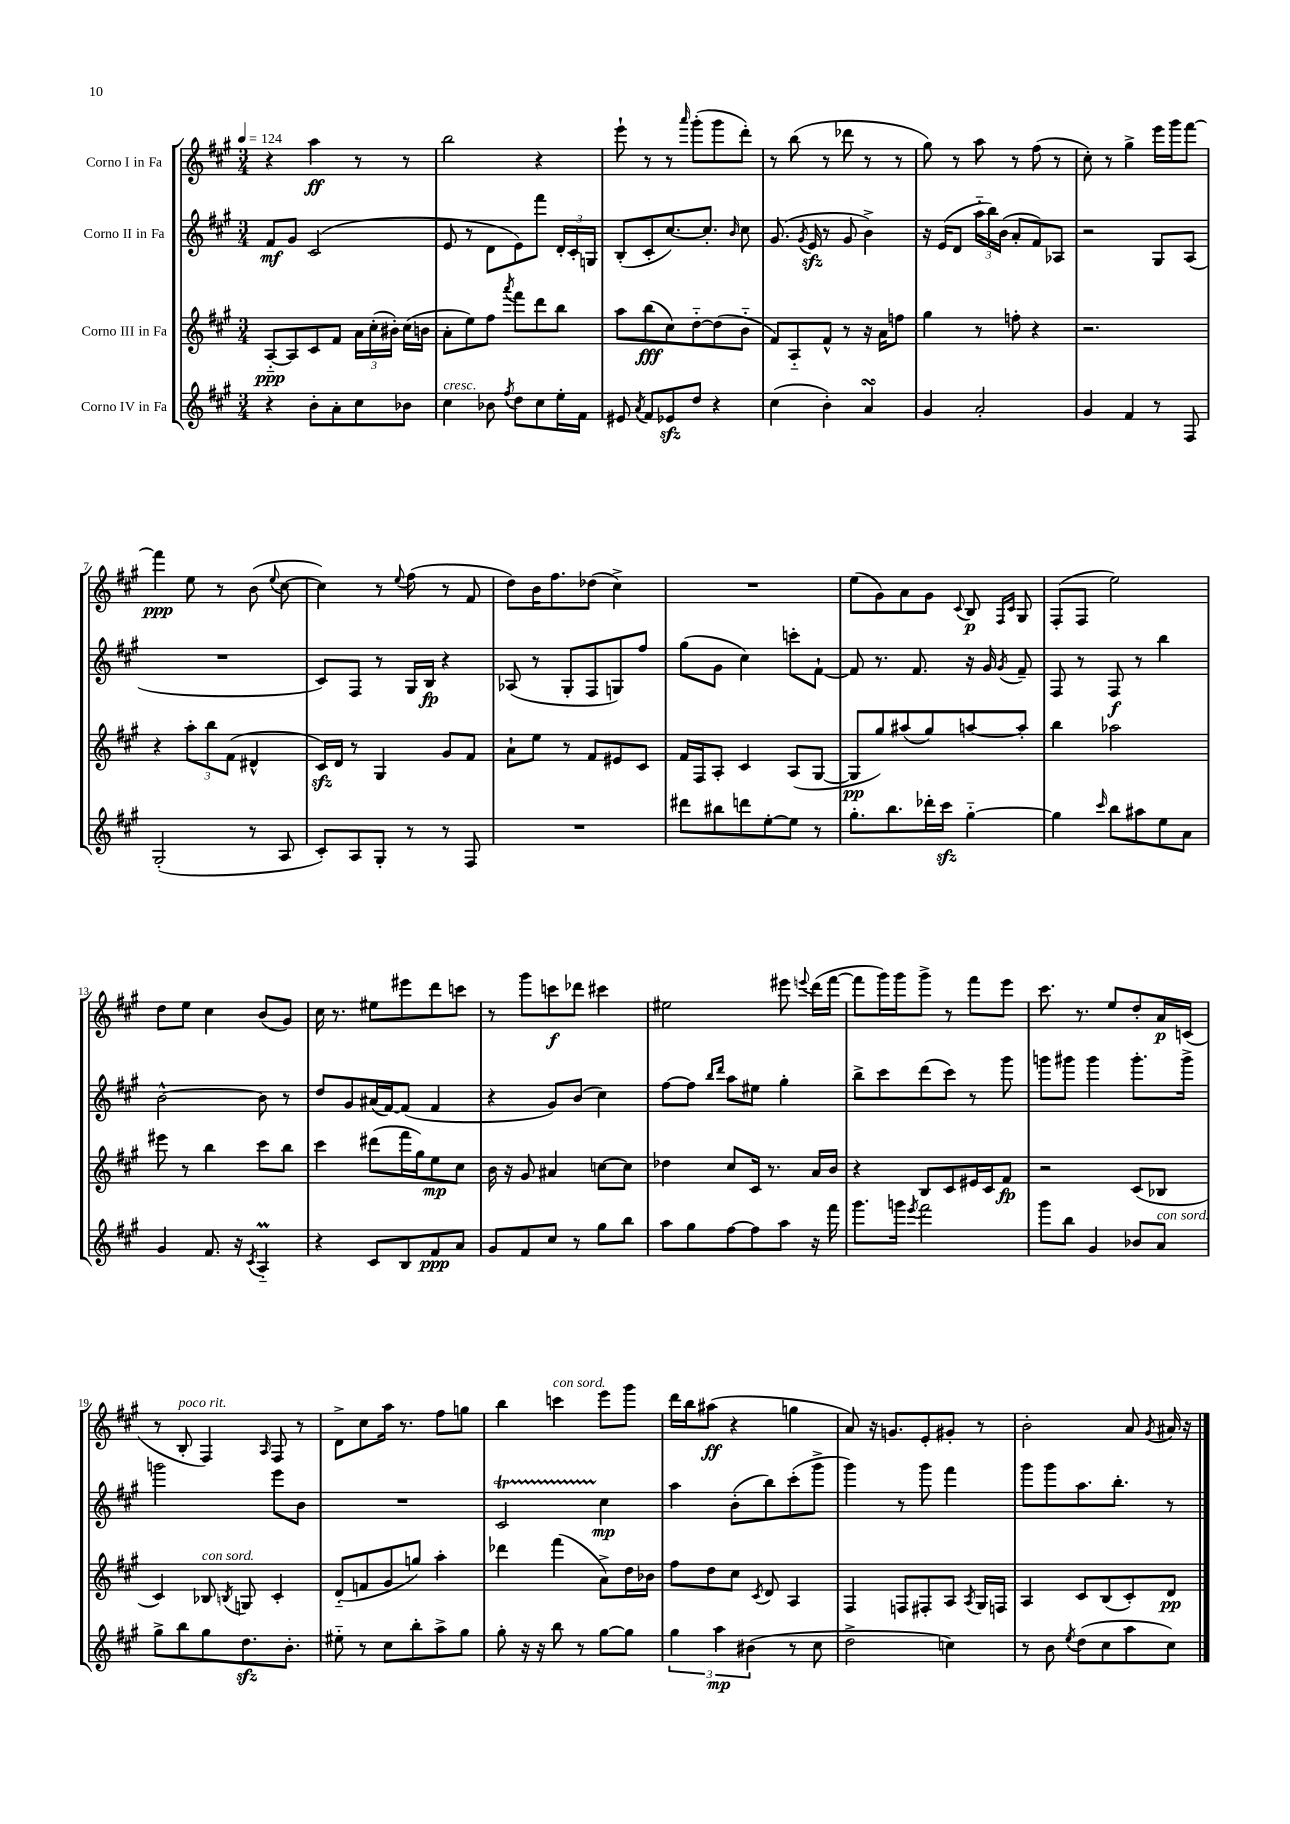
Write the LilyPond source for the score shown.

<<
\new StaffGroup <<
\new Staff = "s0" \with { instrumentName = "Corno I in Fa" } {
    \clef treble \key a \major \numericTimeSignature \time 3/4 \tempo 4 = 124
    \autoBeamOff r4 a''4\ff r8 r8 |
    b''2 r4 |
    e'''8-! r8 r8 \grace { a'''16 } gis'''8[-.( gis'''8 d'''8]-.) |
    r8 b''8( r8 des'''8 r8 r8 |
    gis''8) r8 a''8 r8 fis''8( r8 |
    cis''8-.) r8 gis''4-> e'''16[ gis'''16 fis'''8]~ |
    fis'''4\ppp e''8 r8 b'8( \appoggiatura { e''8 } cis''8~ |
    cis''4) r8 \appoggiatura { e''8 } fis''8( r8 fis'8 |
    d''8[) b'16 fis''8. des''8]( cis''4->) |
    R2. |
    e''8[( gis'8) a'8 gis'8] \appoggiatura { cis'8 } b8\p \grace { fis16[ cis'16] } gis8 |
    fis8[-.( fis8] e''2) |
    d''8[ e''8] cis''4 b'8[( gis'8]) |
    cis''16 r8. eis''8[ eis'''8 d'''8 c'''8] |
    r8 gis'''8[ c'''8\f des'''8] cis'''4 |
    eis''2 eis'''8 \appoggiatura { e'''8 } d'''16[( fis'''16]~ |
    fis'''8[ gis'''16) gis'''16 gis'''8]-> r8 fis'''8[ e'''8] |
    cis'''8. r8. e''8[ d''8-. a'16\p c'16]( |
    r8 b8-.^\markup { \italic "poco rit." } fis4) \grace { a16 } fis8 r8 |
    d'8[-> cis''8 a''16] r8. fis''8[ g''8] |
    b''4 c'''4^\markup { \italic "con sord." } e'''8[ gis'''8] |
    d'''16[ b''16 ais''8]\ff( r4 g''4 |
    a'8) r16 g'8.[ e'8-. gis'8]-. r8 |
    b'2-. a'8 \acciaccatura { gis'8 } ais'16 r16 \bar "|." |
}
\new Staff = "s1" \with { instrumentName = "Corno II in Fa" } {
    \clef treble \key a \major \numericTimeSignature \time 3/4
    \autoBeamOff fis'8[\mf gis'8] cis'2( |
    e'8 r8 d'8[ e'8) fis'''8] \tuplet 3/2 { d'16[-. cis'16-. g16] } |
    b8[-.( cis'8-. cis''8.~) cis''8.]-. \grace { b'16 } cis''8 |
    gis'8.( \acciaccatura { gis'8 } e'16\sfz r8 gis'8 b'4->) |
    r16 e'16[( d'8] \tuplet 3/2 { a''16[-_ b''16) b'16]( } a'8[-. fis'8) aes8] |
    r2 gis8[ a8]( |
    R2. |
    cis'8[) fis8] r8 gis16[ b16]\fp r4 |
    aes8( r8 gis8[-. fis8 g8) fis''8] |
    gis''8[( gis'8] cis''4) c'''8[-. fis'8]~-! |
    fis'8 r8. fis'8. r16 gis'16 \acciaccatura { gis'8 } fis'8-- |
    fis8 r8 fis8\f r8 b''4 |
    b'2~-^ b'8 r8 |
    d''8[ gis'8 ais'16( fis'16~) fis'8]( fis'4 |
    r4 gis'8[) b'8]( cis''4) |
    fis''8[~ fis''8] \grace { b''16[ d'''16] } a''8[ eis''8] gis''4-. |
    b''8[-> cis'''8 d'''8( cis'''8]) r8 gis'''8 |
    g'''8[ gis'''8] gis'''4 gis'''8.[-. gis'''16]-> |
    g'''2 e'''8[ b'8] |
    R2. |
    cis'2\startTrillSpan cis''4\stopTrillSpan\mp |
    a''4 b'8[-.( b''8) cis'''8-.( gis'''8]-> |
    gis'''4) r8 gis'''8 fis'''4 |
    gis'''8[ gis'''8 a''8. b''8.]-. r8 \bar "|." |
}
\new Staff = "s2" \with { instrumentName = "Corno III in Fa" } {
    \clef treble \key a \major \numericTimeSignature \time 3/4
    \autoBeamOff a8[~-_\ppp a8 cis'8 fis'8] \tuplet 3/2 { a'16[ cis''16-.( bis'16]-.) } cis''16[( b'16] |
    a'8[-. e''8) fis''8] \acciaccatura { a'''8 } fis'''8[ d'''8 b''8] |
    a''8[ b''8\fff( cis''8) d''8~-_ d''8( b'8]-_ |
    fis'8[) a8-_ fis'8]-^ r8 r16 a'16[ f''8] |
    gis''4 r8 f''8-. r4 |
    r2. |
    r4 \tuplet 3/2 { a''8[-. b''8 fis'8]( } dis'4-^ |
    cis'16[\sfz) d'16] r8 gis4 gis'8[ fis'8] |
    a'8[-! e''8] r8 fis'8[ eis'8 cis'8] |
    fis'16[ fis16 a8]-. cis'4 a8[( gis8]~ |
    gis8[\pp gis''8) ais''8( gis''8) a''8~ a''8]-. |
    b''4 aes''2 |
    eis'''8 r8 b''4 cis'''8[ b''8] |
    cis'''4 dis'''8[( fis'''16 gis''16) e''8\mp cis''8] |
    b'16 r16 gis'8 ais'4 c''8[~ c''8] |
    des''4 cis''8[ cis'16] r8. a'16[ b'16] |
    r4 b8[ cis'8 eis'16 cis'16 fis'8]\fp |
    r2 cis'8[( bes8] |
    cis'4) bes8^\markup { \italic "con sord." } \acciaccatura { b8 } g8 cis'4-. |
    d'8[-_( f'8 gis'8 g''8]) a''4-. |
    des'''4 fis'''4( a'8[->) d''16 bes'16] |
    fis''8[ d''8 cis''8] \acciaccatura { cis'8 } d'8 a4 |
    fis4 f8[ fis8-. a8] \acciaccatura { a8 } gis16[ f16] |
    a4 cis'8[ b8( cis'8-.) d'8]\pp \bar "|." |
}
\new Staff = "s3" \with { instrumentName = "Corno IV in Fa" } {
    \clef treble \key a \major \numericTimeSignature \time 3/4
    \autoBeamOff r4 b'8[-. a'8-. cis''8 bes'8] |
    cis''4^\markup { \italic "cresc." } bes'8 \acciaccatura { fis''8 } d''8[ cis''8 e''16-. fis'16] |
    eis'8 \acciaccatura { a'8 } fis'8[ ees'8\sfz d''8] r4 |
    cis''4( b'4-.) a'4\turn |
    gis'4 a'2-. |
    gis'4 fis'4 r8 fis8 |
    gis2-.( r8 a8 |
    cis'8[-.) a8 gis8]-. r8 r8 fis8 |
    R2. |
    dis'''8[ bis''8 d'''8 e''8~-. e''8] r8 |
    gis''8.[-. b''8. des'''16-. cis'''16]\sfz gis''4~-_ |
    gis''4 \grace { cis'''16 } b''8[ ais''8 e''8 a'8] |
    gis'4 fis'8. r16 \acciaccatura { cis'8 } a4-_\prall |
    r4 cis'8[ b8 fis'8\ppp a'8] |
    gis'8[ fis'8 cis''8] r8 gis''8[ b''8] |
    a''8[ gis''8 fis''8~ fis''8 a''8] r16 fis'''16 |
    gis'''8.[ g'''16] \acciaccatura { e'''8 } fis'''2 |
    gis'''8[ b''8] gis'4 bes'8[ a'8]^\markup { \italic "con sord." } |
    gis''8[-> b''8 gis''8 d''8.\sfz b'8.]-. |
    eis''8-_ r8 cis''8[ b''8-. a''8-> gis''8] |
    gis''8-. r16 r16 b''8 r8 gis''8[~ gis''8] |
    \tuplet 3/2 { gis''4 a''4\mp bis'4( } r8 cis''8 |
    d''2-> c''4) |
    r8 b'8 \acciaccatura { e''8 } d''8[( cis''8 a''8 cis''8]) \bar "|." |
}
>>
>>
